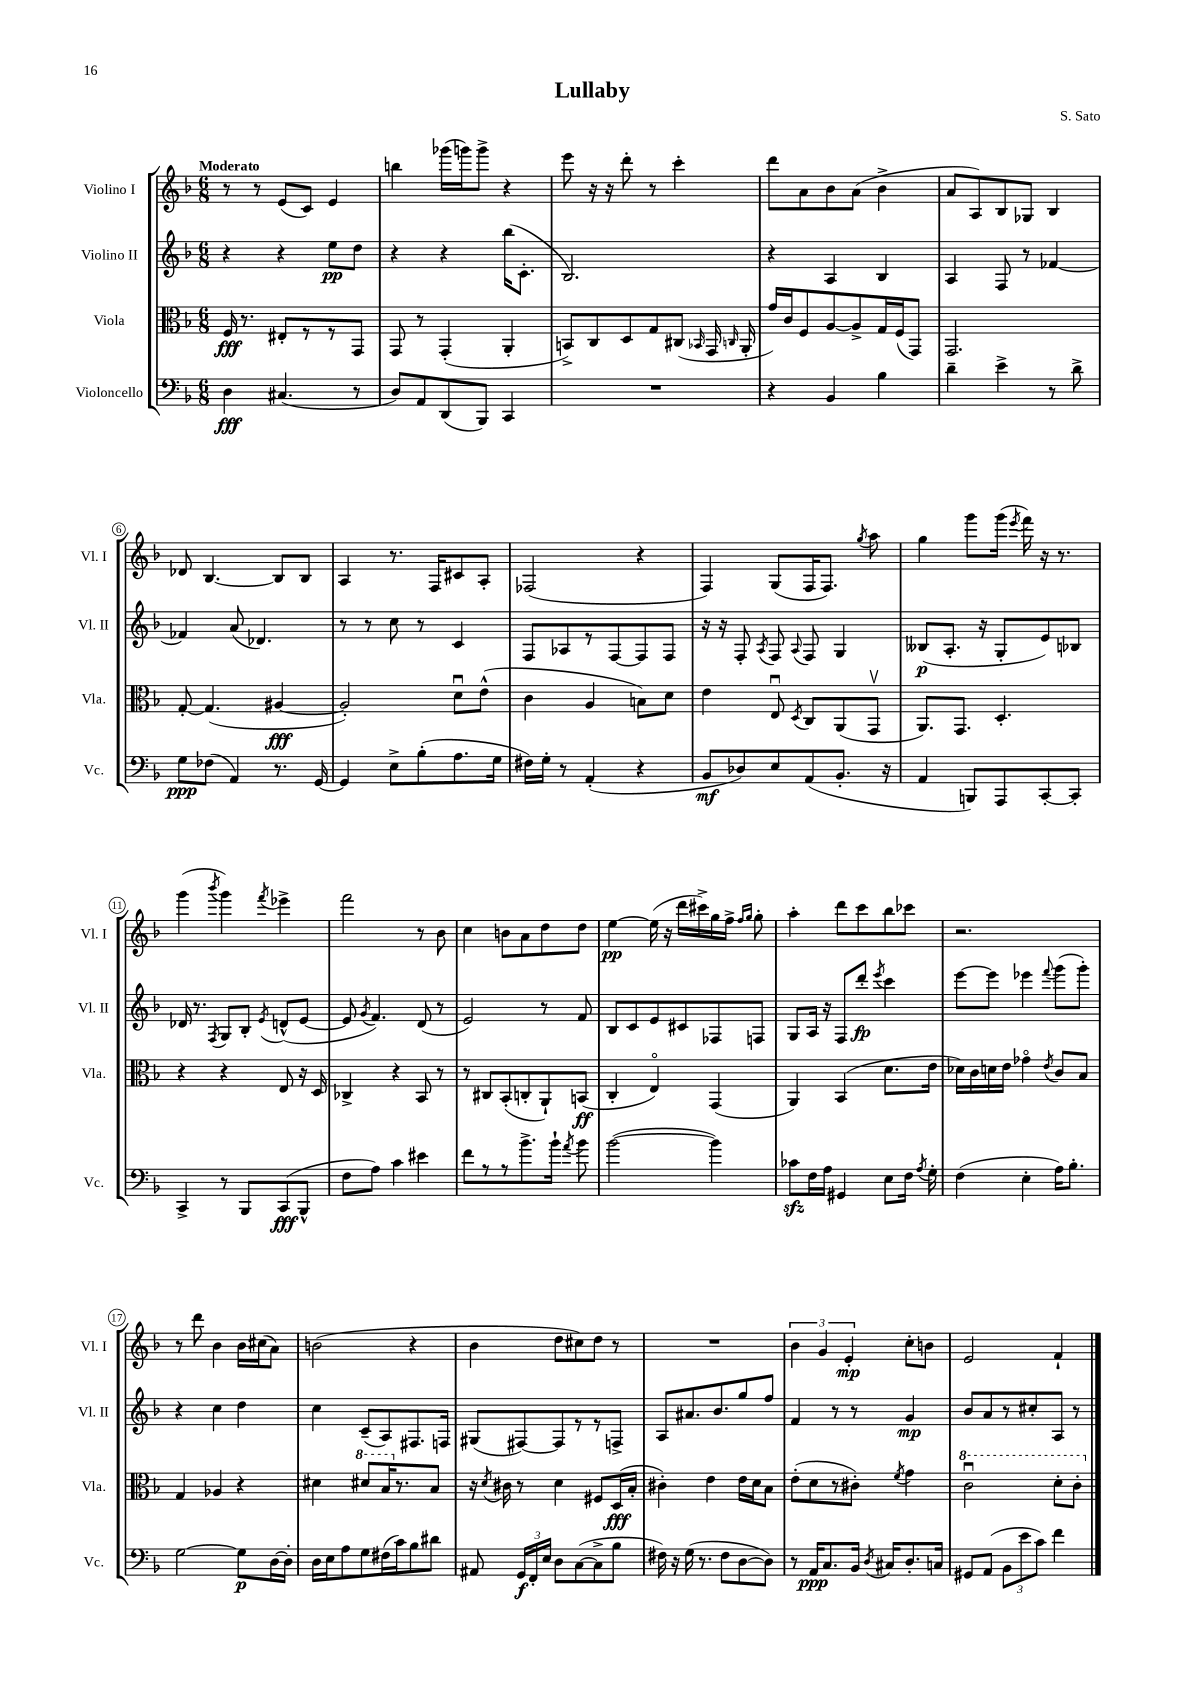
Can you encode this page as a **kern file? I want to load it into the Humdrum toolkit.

**kern	**dynam	**kern	**dynam	**kern	**dynam	**kern	**dynam
*part4	*part4	*part3	*part3	*part2	*part2	*part1	*part1
*staff4	*staff4	*staff3	*staff3	*staff2	*staff2	*staff1	*staff1
*I"Violoncello	*	*I"Viola	*	*I"Violino II	*	*I"Violino I	*
*I'Vc.	*	*I'Vla.	*	*I'Vl. II	*	*I'Vl. I	*
*clefF4	*	*clefC3	*	*clefG2	*	*clefG2	*
*k[b-]	*	*k[b-]	*	*k[b-]	*	*k[b-]	*
*M6/8	*	*M6/8	*	*M6/8	*	*M6/8	*
=1	=1	=1	=1	=1	=1	=1	=1
!	!	!	!	!	!	!LO:TX:a:B:t=Moderato	!
4D\	fff	16F/	fff	4r	.	8r	.
.	.	8.r	.	.	.	.	.
.	.	.	.	.	.	8r	.
(4.C#X/	.	8E#X'/L	.	4r	.	(8e/L	.
.	.	8r	.	.	.	8c/J)	.
.	.	8r	.	8ee\L	pp	4e/	.
8r	.	8GG/J	.	8dd\J	.	.	.
=2	=2	=2	=2	=2	=2	=2	=2
8D/L)	.	8GG/	.	4r	.	4bbn\	.
8AA/	.	8r	.	.	.	.	.
(8DD/	.	(4GG'/	.	4r	.	(16ggg-X\LL	.
.	.	.	.	.	.	16gggn\J)	.
8BBB-/J)	.	.	.	.	.	8ggg^\J	.
4CC/	.	4AA'/	.	(16bb-\KL	.	4r	.
.	.	.	.	8.c'\J	.	.	.
=3	=3	=3	=3	=3	=3	=3	=3
2.r	.	8BBn^/L)	.	2.B-/)	.	8eee\	.
.	.	8C/	.	.	.	16r	.
.	.	.	.	.	.	16r	.
.	.	8D/	.	.	.	8ddd'\	.
.	.	8G/	.	.	.	8r	.
.	.	(8C#X/J	.	.	.	4ccc'\	.
.	.	16qqBB-X/	.	.	.	.	.
.	.	16GG/	.	.	.	.	.
.	.	16qqCn/	.	.	.	.	.
.	.	16AA'/	.	.	.	.	.
=4	=4	=4	=4	=4	=4	=4	=4
4r	.	16g/LL)	.	4r	.	8ddd\L	.
.	.	16c/J	.	.	.	.	.
.	.	8F/	.	.	.	8a\	.
4BB-/	.	[8A/	.	4A/	.	8b-\	.
.	.	8A^/]	.	.	.	(8a\J	.
4B-\	.	16G/L	.	4B-/	.	4b-^\	.
.	.	(16F/J	.	.	.	.	.
.	.	8GG/J)	.	.	.	.	.
=5	=5	=5	=5	=5	=5	=5	=5
4d~\	.	2.GG/	.	4A/	.	8a/L	.
.	.	.	.	.	.	8A/)	.
4e^\	.	.	.	8F/	.	8B-/	.
.	.	.	.	8r	.	8G-X/J	.
8r	.	.	.	[4f-X/	.	4B-/	.
8d^\	.	.	.	.	.	.	.
!!LO:LB:g=z
=6	=6	=6	=6	=6	=6	=6	=6
8G\L	ppp	[8G'/	.	4f-X/]	.	8d-X/	.
(8F-X\J	.	(4.G/]	.	.	.	[4.B-/	.
4AA/)	.	.	.	(8a/	.	.	.
.	.	.	.	4.d-X/)	.	.	.
8.r	.	[4A#X/	fff	.	.	8B-/L]	.
.	.	.	.	.	.	8B-/J	.
[16GG/	.	.	.	.	.	.	.
=7	=7	=7	=7	=7	=7	=7	=7
4GG/]	.	2A#'/])	.	8r	.	4A/	.
.	.	.	.	8r	.	.	.
8E^\L	.	.	.	8cc\	.	8.r	.
(8B-'\	.	.	.	8r	.	.	.
.	.	.	.	.	.	16F/KL	.
8.A\	.	8du\L	.	4c/	.	8c#X/	.
.	.	(8e^^\J	.	.	.	8A'/J	.
16G\Jk	.	.	.	.	.	.	.
=8	=8	=8	=8	=8	=8	=8	=8
16F#X\LL)	.	4c\	.	8F/L	.	(2F-X/	.
16G'\JJ	.	.	.	.	.	.	.
8r	.	.	.	8A-X/	.	.	.
(4AA'/	.	4A/	.	8r	.	.	.
.	.	.	.	[8F/	.	.	.
4r	.	8Bn\L)	.	8F/]	.	4r	.
.	.	8d\J	.	8F/J	.	.	.
=9	=9	=9	=9	=9	=9	=9	=9
8BB-/L	mf	4e\	.	16r	.	4F/)	.
.	.	.	.	16r	.	.	.
8D-X/)	.	.	.	8F'/	.	.	.
.	.	.	.	8qA/	.	.	.
8E/	.	8Eu/	.	8F/	.	(8G/L	.
.	.	8qD/	.	8qqA/	.	.	.
(8AA/	.	8C/L	.	8F/	.	16F/K	.
.	.	.	.	.	.	8.F/J)	.
8.BB-'/J	.	(8AA/	.	4G/	.	.	.
.	.	.	.	.	.	8qgg/	.
.	.	8GGv/J	.	.	.	8aa\	.
16r	.	.	.	.	.	.	.
=10	=10	=10	=10	=10	=10	=10	=10
4AA/	.	8.AA/L)	.	(8B--X/L	p	4gg\	.
.	.	.	.	8.A'/J	.	.	.
.	.	8.GG/J	.	.	.	.	.
8BBBn/L)	.	.	.	.	.	8ggg\L	.
.	.	.	.	16r	.	.	.
8AAA/	.	4.D'/	.	8G'/L	.	(16ggg\Jk	.
.	.	.	.	.	.	8qeee/	.
.	.	.	.	.	.	16fff\)	.
[8CC'/	.	.	.	8e/)	.	16r	.
.	.	.	.	.	.	8.r	.
8CC'/J]	.	.	.	8B-X/J	.	.	.
!!LO:LB:g=z
=11	=11	=11	=11	=11	=11	=11	=11
4CC^/	.	4r	.	16d-X/	.	(4ggg\	.
.	.	.	.	8.r	.	.	.
.	.	.	.	8qF/	.	8qbbb-/	.
8r	.	4r	.	8G/L	.	4ggg\)	.
8BBB-/L	.	.	.	8B-'/J	.	.	.
.	.	.	.	8qe/	.	8qfff/	.
(8CC/	fff	8E/	.	(8dn^^/L	.	4eee-X^\	.
8BBB-^^/J	.	16r	.	[8e/J	.	.	.
.	.	16D/	.	.	.	.	.
=12	=12	=12	=12	=12	=12	=12	=12
8F\L	.	4C-X^/	.	8e/]	.	2fff\	.
.	.	.	.	8qg/	.	.	.
8A\J)	.	.	.	4.f/)	.	.	.
4c\	.	4r	.	.	.	.	.
4e#X\	.	8BB-/	.	(8d/	.	8r	.
.	.	8r	.	8r	.	8b-\	.
=13	=13	=13	=13	=13	=13	=13	=13
8f\L	.	8r	.	2e/)	.	4cc\	.
8r	.	8C#X/L	.	.	.	.	.
8r	.	(8BB-'/	.	.	.	8bn\L	.
8.b-^\	.	8Cn'/	.	.	.	8a\	.
.	.	8AA`/)	.	8r	.	8dd\	.
16b-`\Jk	.	.	.	.	.	.	.
8qa/	.	.	.	.	.	.	.
8b-\	.	(8BBn/J	ff	8f/	.	8dd\J	.
=14	=14	=14	=14	=14	=14	=14	=14
([2b-\	.	4C'/	.	8B-/L	.	[4ee\	pp
.	.	.	.	8c/	.	.	.
.	.	4E/)	.	8e/	.	(16ee\]	.
.	.	.	.	.	.	16r	.
.	.	.	.	8c#X/	.	16ddd\LL	.
.	.	.	.	.	.	16ccc#X^\)	.
4b-\])	.	(4GG/	.	8F-X/	.	16gg\	.
.	.	.	.	.	.	16ff^\JJ	.
.	.	.	.	.	.	16qqff/LL	.
.	.	.	.	.	.	16qqgg/JJ	.
.	.	.	.	8Fn/J	.	8gg'\	.
=15	=15	=15	=15	=15	=15	=15	=15
8c-Xzz\L	.	4AA/)	.	8G/L	.	4aa'\	.
16F\L	.	.	.	16A/Jk	.	.	.
16A\JJ	.	.	.	16r	.	.	.
4GG#X/	.	(4BB-/	.	8F/L	.	8ddd\L	.
.	.	.	.	8ddd'/J	fp	8ccc\	.
.	.	.	.	8qeee/	.	.	.
8E\L	.	8.d\L	.	4ccc\	.	8bb-\	.
16F\Jk	.	.	.	.	.	8ccc-X\J	.
8qA/	.	.	.	.	.	.	.
16G'\	.	16e\Jk	.	.	.	.	.
=16	=16	=16	=16	=16	=16	=16	=16
(4F\	.	16d-X\LL)	.	[8eee\L	.	2.r	.
.	.	16c\	.	.	.	.	.
.	.	16dn\	.	8eee\J]	.	.	.
.	.	16e\JJ	.	.	.	.	.
4E'\	.	4g-X\	.	4eee-X\	.	.	.
.	.	8qe/	.	8qqfff/	.	.	.
16A\KL)	.	8c/L	.	(8ggg\L	.	.	.
8.B-'\J	.	.	.	.	.	.	.
.	.	8B-/J	.	8ggg'\J)	.	.	.
!!LO:LB:g=z
=17	=17	=17	=17	=17	=17	=17	=17
[2G\	.	4G/	.	4r	.	8r	.
.	.	.	.	.	.	8ddd\	.
.	.	4A-X/	.	4cc\	.	4b-\	.
8G\L]	p	4r	.	4dd\	.	16b-\LL	.
.	.	.	.	.	.	(16cc#X\J	.
[16D\L	.	.	.	.	.	8a\J)	.
16D'\JJ]	.	.	.	.	.	.	.
=18	=18	=18	=18	=18	=18	=18	=18
16D\LL	.	4d#X\	.	4cc\	.	(2bn\	.
16E\J	.	.	.	.	.	.	.
8A\	.	.	.	.	.	.	.
*	*	*8va	*	*	*	*	*
8G\	.	8dd#X/L	.	(8c~/L	.	.	.
(16F#X\L	.	16b-/K	.	8A/)	.	.	.
*	*	*X8va	*	*	*	*	*
16c\J)	.	8.r	.	.	.	.	.
8B-\	.	.	.	8.F#X/	.	4r	.
8d#X\J	.	8B-/J	.	.	.	.	.
.	.	.	.	16Fn/Jk	.	.	.
=19	=19	=19	=19	=19	=19	=19	=19
8AA#X/	.	16r	.	(8G#X/L	.	4b-\	.
.	.	8qd/	.	.	.	.	.
.	.	16c#X\	.	.	.	.	.
24GG/LL	f	8r	.	[8F#X/)	.	.	.
24FF'/	.	.	.	.	.	.	.
24E/JJ	.	.	.	.	.	.	.
8D\L	.	4d\	.	8F#/]	.	8dd\L	.
([8C\	.	.	.	8r	.	8cc#X\)	.
8C^\]	.	8F#X/L	.	8r	.	8dd\J	.
8B-\J	.	(16D/L	fff	8Fn^/J	.	8r	.
.	.	16B-'/JJ	.	.	.	.	.
=20	=20	=20	=20	=20	=20	=20	=20
16F#X\)	.	4c#X'\)	.	8A/L	.	2.r	.
16r	.	.	.	.	.	.	.
(16G\	.	.	.	8.a#X/	.	.	.
8.r	.	.	.	.	.	.	.
.	.	4e\	.	.	.	.	.
.	.	.	.	8.b-/	.	.	.
8F#\L	.	.	.	.	.	.	.
[8D\	.	16e\LL	.	8gg/	.	.	.
.	.	16d\J	.	.	.	.	.
8D\J])	.	8B-\J	.	8ff/J	.	.	.
=21	=21	=21	=21	=21	=21	=21	=21
8r	.	(8e'\L	.	4f/	.	6b-\	.
16AA/KL	ppp	8d\	.	.	.	.	.
.	.	.	.	.	.	6g/	.
8.C/	.	.	.	.	.	.	.
.	.	8r	.	8r	.	.	.
.	.	.	.	.	.	6e'/	mp
16BB-/Jk	.	8c#X'\J)	.	8r	.	.	.
8qD/	.	.	.	.	.	.	.
16C#X/KL	.	.	.	.	.	.	.
.	.	8qf/	.	.	.	.	.
8.D'/	.	4g\	.	4g/	mp	8cc'\L	.
.	.	.	.	.	.	8bn\J	.
16Cn/Jk	.	.	.	.	.	.	.
=22	=22	=22	=22	=22	=22	=22	=22
*	*	*8va	*	*	*	*	*
8GG#X/L	.	2ccu\	.	8b-/L	.	2e/	.
(8AA/J	.	.	.	8a/	.	.	.
12BB-\L	.	.	.	8r	.	.	.
12e\	.	.	.	.	.	.	.
.	.	.	.	8cc#X'/	.	.	.
12c\J)	.	.	.	.	.	.	.
4f\	.	8dd'\L	.	8A/J	.	4f`/	.
.	.	8cc'\J	.	8r	.	.	.
*	*	*X8va	*	*	*	*	*
==	==	==	==	==	==	==	==
*-	*-	*-	*-	*-	*-	*-	*-
